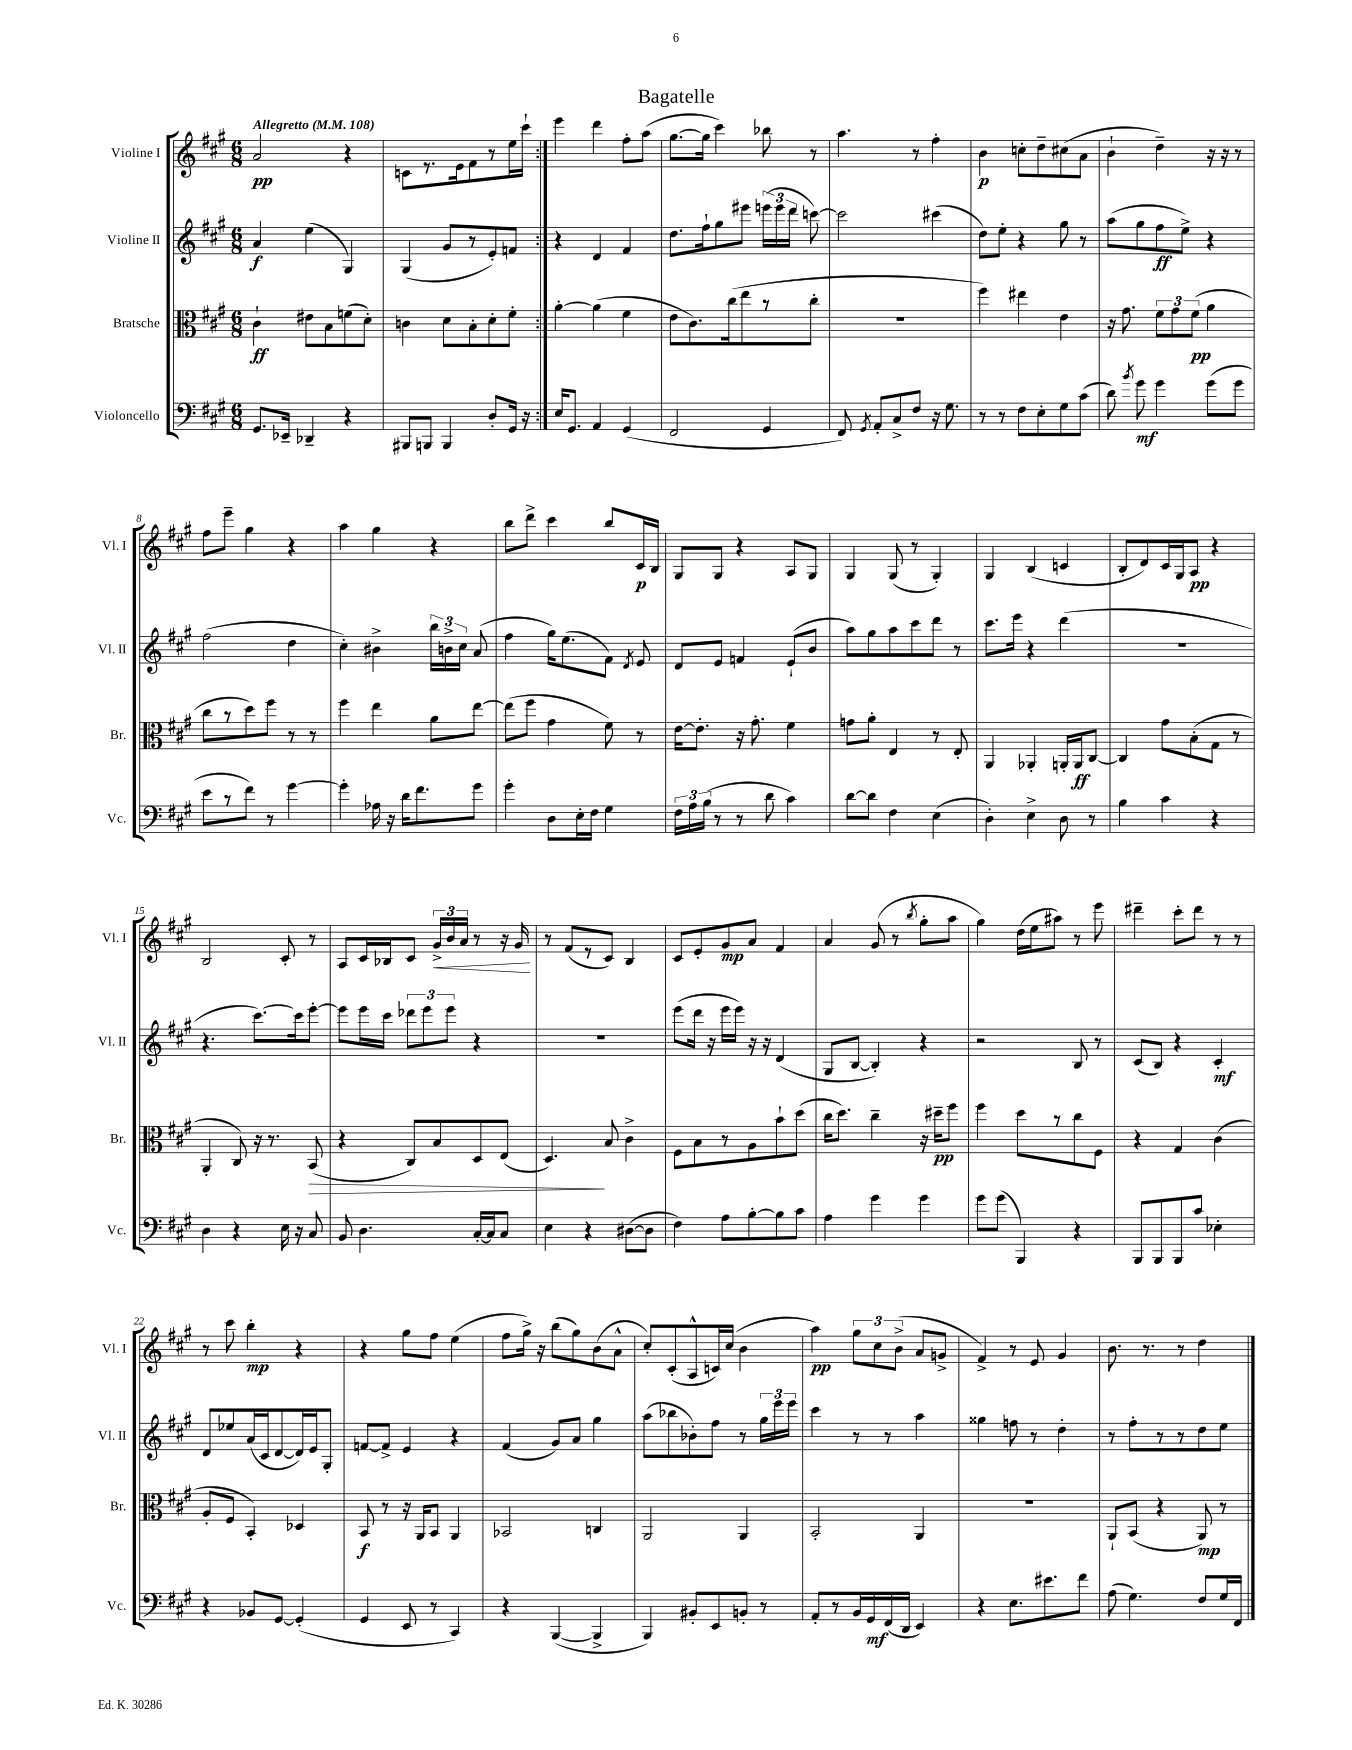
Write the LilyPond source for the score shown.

\header { title = "Bagatelle" }
<<
\new StaffGroup <<
\new Staff = "s0" \with { instrumentName = "Violine I" shortInstrumentName = "Vl. I" } {
    \clef treble \key a \major \numericTimeSignature \time 6/8 \tempo "Allegretto" 4 = 108
    \autoBeamOff \repeat volta 2 { a'2\pp r4 |
    c'8[ r8. e'16 fis'8 r8 e''16 cis'''16]-! | }
    e'''4 d'''4 fis''8[-. a''8]( |
    gis''8.[~ gis''16] cis'''4) bes''8 r8 |
    a''4. r8 fis''4-. |
    b'4\p c''8[-. d''8-- cis''8( a'8] |
    b'4-! d''4--) r16 r16 r8 |
    fis''8[ e'''8]-- gis''4 r4 |
    a''4 gis''4 r4 |
    b''8[ d'''8]-> cis'''4 b''8[ cis'16\p b16] |
    gis8[ gis8] r4 a8[ gis8] |
    gis4 gis8( r8 gis4-.) |
    gis4 b4( c'4 |
    b8[-. d'8) cis'16 gis16 a8]\pp r4 |
    b2 cis'8-. r8 |
    a8[ cis'16 bes16 cis'8] \tuplet 3/2 { gis'16[->\< b'16 a'16] } r8 r16 gis'16\! |
    r8 fis'8[( r8 cis'8]) b4 |
    cis'8[ e'8-. gis'8\mp a'8] fis'4 |
    a'4 gis'8( r8 \acciaccatura { b''8 } gis''8[-. a''8] |
    gis''4) d''16[( e''16 ais''8]) r8 e'''8 |
    dis'''4-- cis'''8[-. dis'''8] r8 r8 |
    r8 cis'''8 b''4-.\mp r4 |
    r4 gis''8[ fis''8] e''4( |
    fis''8[ gis''16]->) r16 b''8[( gis''8) b'8( a'8]-^ |
    cis''8[-.) cis'8-.( a8-^ c'16) cis''16]( b'4 |
    a''4\pp) \tuplet 3/2 { gis''8[ cis''8 b'8]->( } a'8[ g'8]-> |
    fis'4->) r8 e'8 gis'4 |
    b'8. r8. r8 d''4 \bar "|." |
}
\new Staff = "s1" \with { instrumentName = "Violine II" shortInstrumentName = "Vl. II" } {
    \clef treble \key a \major \numericTimeSignature \time 6/8
    \autoBeamOff \repeat volta 2 { a'4\f e''4( gis4) |
    gis4( gis'8[ r8 e'8-.) f'8] | }
    r4 d'4 fis'4 |
    d''8.[ fis''16-! gis''8 eis'''8] \tuplet 3/2 { e'''16[( e'''16 d'''16] } c'''8~) |
    c'''2 cis'''4( |
    d''8[) e''8]-. r4 gis''8 r8 |
    a''8[( gis''8 fis''8\ff e''8]->) r4 |
    fis''2( d''4 |
    cis''4-.) bis'4-> \tuplet 3/2 { b''16[ b'16-> cis''16] } a'8( |
    fis''4 gis''16[) e''8.( fis'8]) \acciaccatura { d'8 } e'8 |
    d'8[ e'8] f'4 e'8[-!( b'8] |
    a''8[) gis''8 a''8 cis'''8 d'''8] r8 |
    cis'''8.[ e'''16] r4 d'''4( |
    R2. |
    r4. cis'''8.[~) cis'''16 e'''8]~-. |
    e'''8[ e'''16 cis'''16] \tuplet 3/2 { des'''8[ e'''8 e'''8] } r4 |
    R2. |
    e'''8[( d'''16] r16 e'''16[ e'''16]) r16 r16 d'4( |
    gis8[ b8]~ b4-.) r4 |
    r2 b8 r8 |
    cis'8[( b8]) r4 cis'4-.\mf |
    d'8[ ees''8 a'16( cis'16 d'8~ d'16) e'16 gis8]-. |
    f'8[~ f'8]-> e'4 r4 |
    fis'4( gis'8[) a'8] gis''4 |
    a''8[( bes''8 bes'8-.) fis''8] r8 \tuplet 3/2 { gis''16[ e'''16 e'''16] } |
    cis'''4 r8 r8 a''4 |
    gisis''4 f''8 r8 d''4-. |
    r8 fis''8[-. r8 r8 d''8 e''8] \bar "|." |
}
\new Staff = "s2" \with { instrumentName = "Bratsche" shortInstrumentName = "Br." } {
    \clef alto \key a \major \numericTimeSignature \time 6/8
    \autoBeamOff \repeat volta 2 { cis'4-!\ff eis'8[ b8 f'8( d'8]-.) |
    c'4 d'8[ b8-. d'8-. fis'8]-. | }
    a'4~-. a'4( fis'4 |
    e'8[ cis'8.) cis''16( e''8 r8 cis''8]-. |
    R2. |
    fis''4) eis''4 e'4 |
    r16 gis'8. \tuplet 3/2 { fis'8[ gis'8 fis'8]\pp( } a'4 |
    cis''8[ r8 d''8) fis''8] r8 r8 |
    fis''4 e''4 a'8[ e''8]~ |
    e''8[( fis''8] gis'4 fis'8) r8 |
    e'16[~ e'8.]-. r16 gis'8.-. fis'4 |
    g'8[ a'8]-. e4 r8 e8-. |
    a,4 aes,4-. a,16[-. a,16\ff cis8]~ |
    cis4 gis'8[ b8-.( gis8] r8 |
    a,4-. cis8) r16 r8. b,8\>( |
    r4 cis8[) b8 d8 e8]( |
    d4.\!) b8 cis'4-> |
    fis8[ b8 r8 a8 b'8-! d''8]( |
    cis''16[ d''8.]) cis''4-- r16 dis''16[--\pp fis''8] |
    fis''4 d''8[ r8 cis''8 fis8] |
    r4 gis4 cis'4( |
    a8[-. fis8] b,4-.) des4 |
    b,8\f r8 r16 a,16[ b,8] a,4 |
    bes,2 c4 |
    a,2 a,4 |
    b,2-. a,4 |
    R2. |
    a,8[-! b,8]( r4 a,8\mp) r8 \bar "|." |
}
\new Staff = "s3" \with { instrumentName = "Violoncello" shortInstrumentName = "Vc." } {
    \clef bass \key a \major \numericTimeSignature \time 6/8
    \autoBeamOff \repeat volta 2 { gis,8.[ ees,16]-- des,4-- r4 |
    bis,,8[ b,,8] b,,4 d8[-. gis,16] r16 | }
    e16[ gis,8.] a,4 gis,4( |
    fis,2 gis,4 |
    fis,8) \acciaccatura { gis,8 } a,8[-. cis8-> fis8] r16 gis8. |
    r8 r8 fis8[ e8-. gis8 cis'8]( |
    d'8) \acciaccatura { b'8 } gis'8\mf gis'4 gis'8[( gis'8] |
    e'8[ r8 fis'8]) r8 gis'4~ |
    gis'4-. aes16 r16 d'16[ fis'8. gis'8] |
    gis'4-. d8[ e16-. fis16] gis4 |
    \tuplet 3/2 { fis16[ a16 b16]( } r8 r8 d'8 cis'4) |
    d'8[~ d'8] fis4 e4( |
    d4-.) e4-> d8 r8 |
    b4 cis'4 r4 |
    d4 r4 e16 r16 cis8 |
    b,8 d4. cis16[~-. cis16 cis8] |
    e4 r4 dis8[~( dis8] |
    fis4) a8[ b8~-. b8 cis'8] |
    a4 gis'4 gis'4 |
    gis'8[ gis'8]( b,,4) r4 |
    b,,8[ b,,8 b,,8 cis'8] ees4-. |
    r4 bes,8[ gis,8]~ gis,4-.( |
    gis,4 e,8 r8 cis,4) |
    r4 b,,4~( b,,4-> |
    b,,4) bis,8[-. e,8 b,8]-. r8 |
    a,8[-. r8 b,16 gis,16\mf fis,16( d,16] e,4) |
    r4 e8.[ eis'8. fis'8] |
    a8( gis4.) fis8[ gis16 fis,16] \bar "|." |
}
>>
>>
